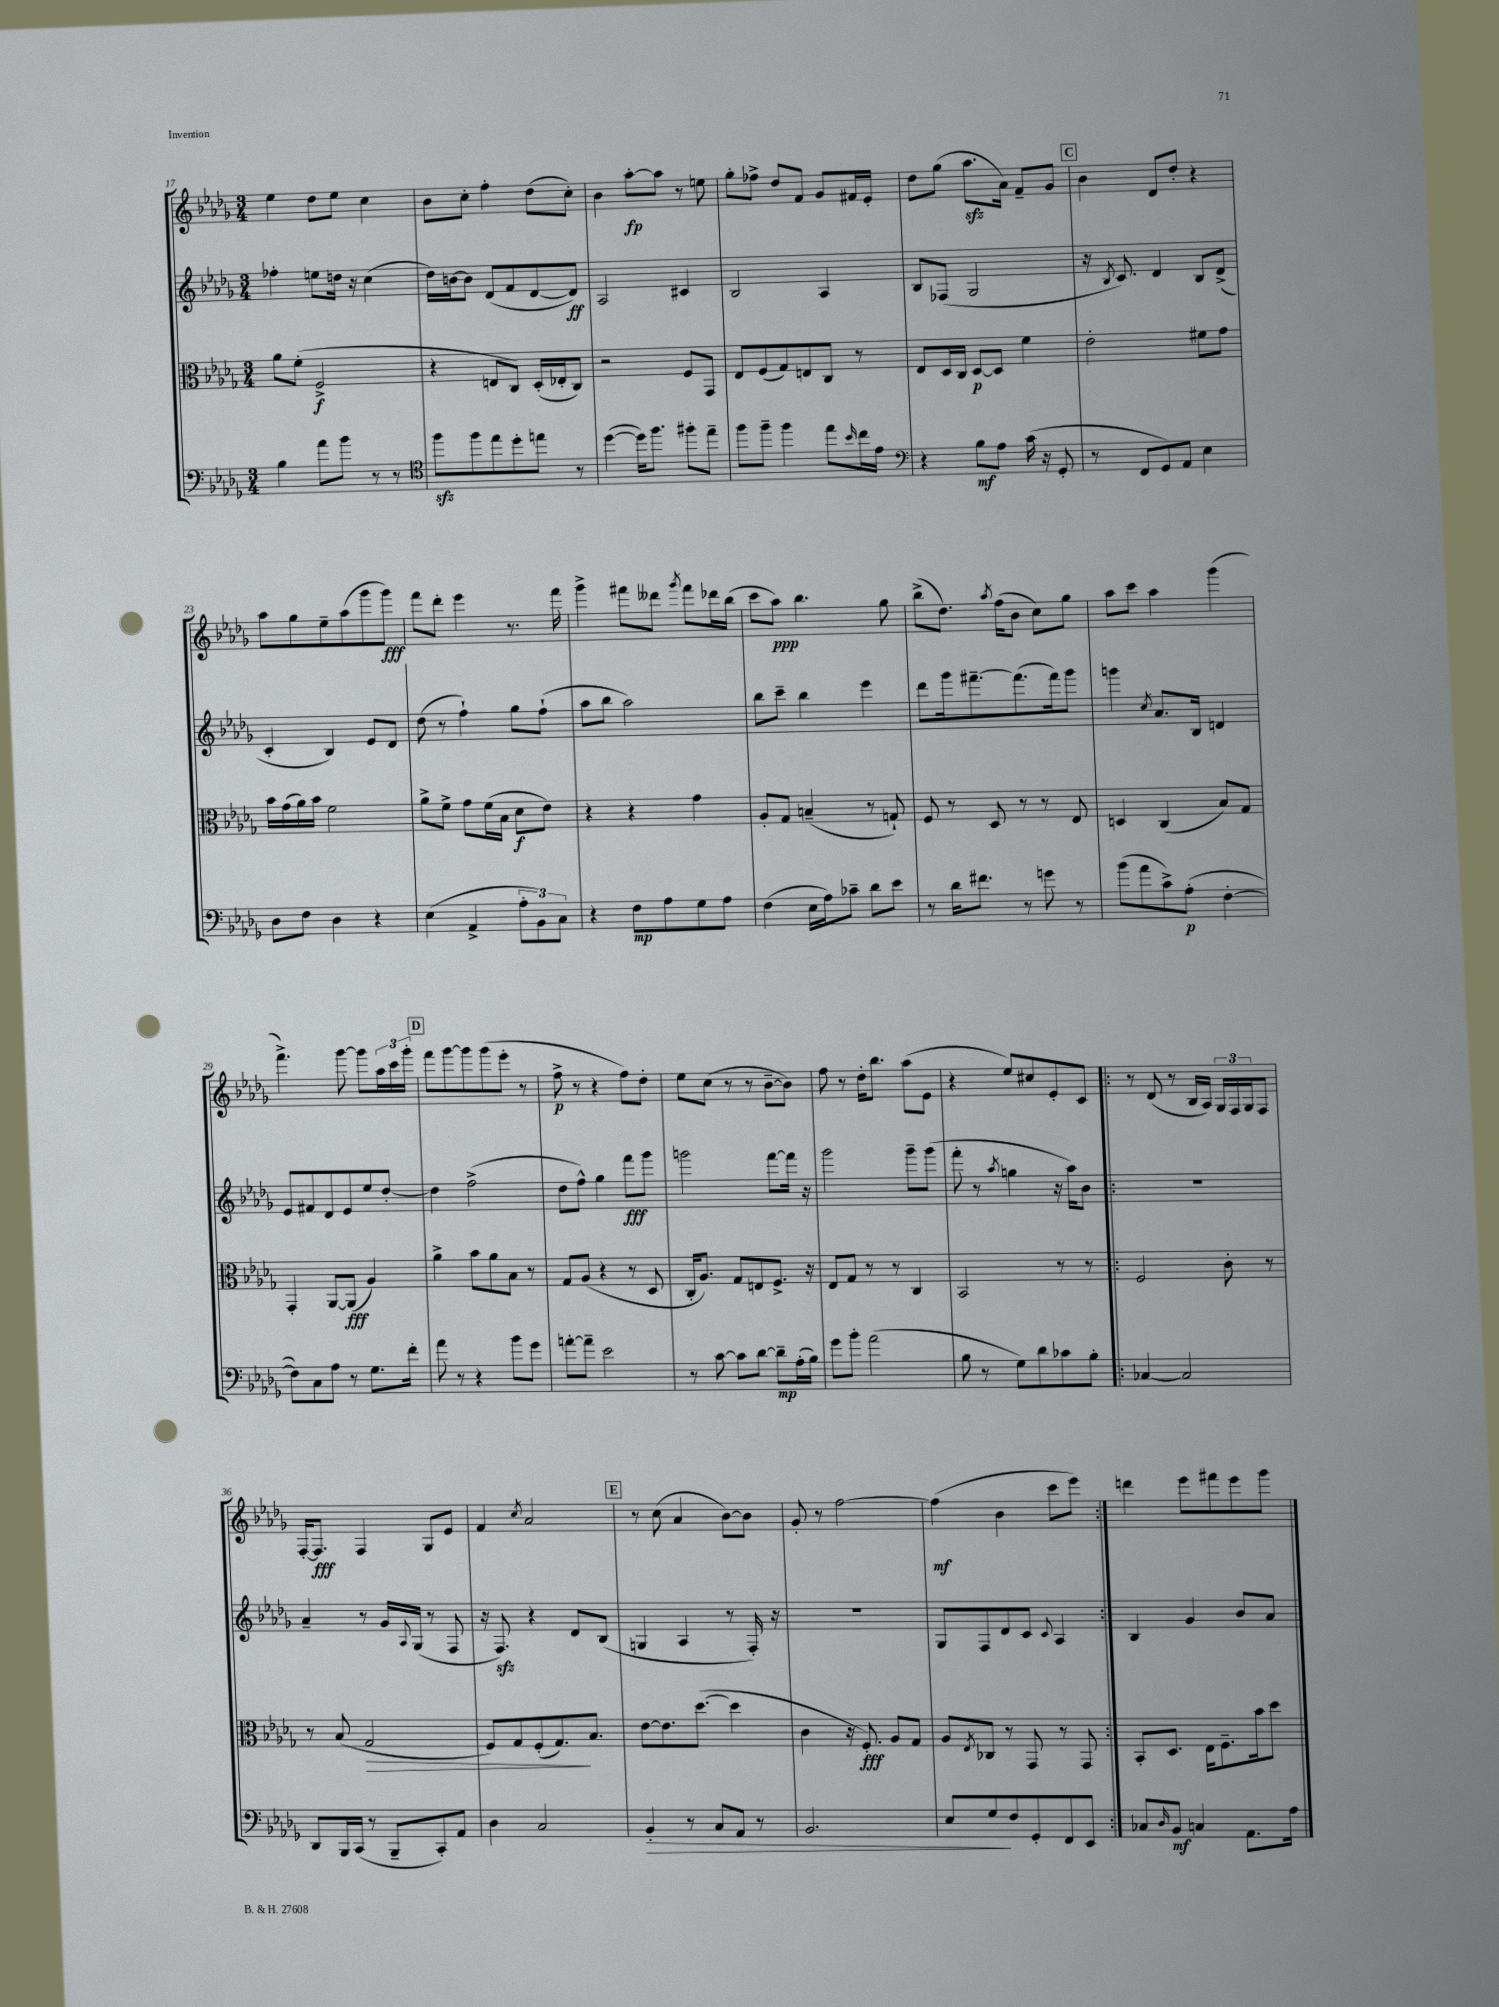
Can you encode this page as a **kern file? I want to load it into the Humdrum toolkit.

**kern	**dynam	**kern	**dynam	**kern	**dynam	**kern	**dynam
*part4	*part4	*part3	*part3	*part2	*part2	*part1	*part1
*staff4	*staff4	*staff3	*staff3	*staff2	*staff2	*staff1	*staff1
*clefF4	*	*clefC3	*	*clefG2	*	*clefG2	*
*k[b-e-a-d-g-]	*	*k[b-e-a-d-g-]	*	*k[b-e-a-d-g-]	*	*k[b-e-a-d-g-]	*
*M3/4	*	*M3/4	*	*M3/4	*	*M3/4	*
=17	=17	=17	=17	=17	=17	=17	=17
4B-\	.	8a-\L	.	4ff-X'\	.	4ee-\	.
.	.	(8f'\J	.	.	.	.	.
8a-\L	.	2F^/	f	8een\L	.	8dd-\L	.
8b-\J	.	.	.	16ddn\Jk	.	8ee-\J	.
.	.	.	.	16r	.	.	.
8r	.	.	.	(4cc\	.	4cc\	.
8r	.	.	.	.	.	.	.
=18	=18	=18	=18	=18	=18	=18	=18
*clefC4	*	*	*	*	*	*	*
8ffzz\L	.	4r	.	16dd-\LL)	.	8b-\L	.
.	.	.	.	[16bn\J	.	.	.
8ff\	.	.	.	8b\J]	.	8cc'\J	.
8ee-\	.	8En/L	.	(8d-/L	.	4ff'\	.
8dd-'\	.	8C/J)	.	8f/	.	.	.
8een\J	.	(16D-'/LL	.	[8d-/	.	(8dd-\L	.
.	.	16E-X'/J	.	.	.	.	.
8r	.	8C/J)	.	8d-/J])	ff	8cc'\J)	.
=19	=19	=19	=19	=19	=19	=19	=19
([4dd-\	.	2r	.	2A-/	.	4b-\	.
16dd-\KL])	.	.	.	.	.	[8aa-'\L	fp
8.ff\J	.	.	.	.	.	.	.
.	.	.	.	.	.	8aa-\J]	.
8ff#X'\L	.	8F/L	.	4c#X/	.	8r	.
8ee-~\J	.	8GG-/J	.	.	.	8een\	.
=20	=20	=20	=20	=20	=20	=20	=20
8ff\L	.	8E-/L	.	2B-/	.	8gg-'\L	.
8ff~\J	.	(8F/	.	.	.	8ff-X^\J	.
4ff\	.	8G-/)	.	.	.	8dd-/L	.
.	.	8En/	.	.	.	8f/J	.
8ee-\L	.	8C/J	.	4A-/	.	8g-/L	.
16qqb-/	.	.	.	.	.	.	.
16cc\L	.	8r	.	.	.	16f#X/L	.
16e-\JJ	.	.	.	.	.	16e-'/JJ	.
=21	=21	=21	=21	=21	=21	=21	=21
*clefF4	*	*	*	*	*	*	*
4r	.	8E-/L	.	8B-/L	.	8dd-\L	.
.	.	16D-/L	.	(8F-X/J	.	(8gg-\J	.
.	.	16C/JJ	.	.	.	.	.
8B-\L	mf	[8D-/L	p	2G-/	.	8.aa-zz\L	.
8A-\J	.	8D-/J]	.	.	.	.	.
.	.	.	.	.	.	16a-\Jk)	.
(16c\	.	4f\	.	.	.	8f~/L	.
16r	.	.	.	.	.	.	.
8GG-'/	.	.	.	.	.	8g-/J	.
!!LO:REH:place=s1:t=C
=22	=22	=22	=22	=22	=22	=22	=22
8r	.	2e-'\	.	16r	.	4b-\	.
.	.	.	.	8qB-/	.	.	.
.	.	.	.	8.c/)	.	.	.
8FF/L	.	.	.	.	.	.	.
8GG-/)	.	.	.	4d-/	.	8d-/L	.
8AA-/J	.	.	.	.	.	8dd-'/J	.
4E-\	.	8f#X\L	.	8B-/L	.	4r	.
.	.	8g-\J	.	(8d-^/J	.	.	.
!!LO:LB:g=z
=23	=23	=23	=23	=23	=23	=23	=23
8D-\L	.	16b-\LL	.	4c'/	.	8aa-\L	.
.	.	(16g-\	.	.	.	.	.
8F\J	.	16a-\)	.	.	.	8gg-\	.
.	.	16b-\JJ	.	.	.	.	.
4D-\	.	2f\	.	4B-/)	.	8ee-~\	.
.	.	.	.	.	.	(8aa-\	.
4r	.	.	.	8e-/L	.	8ggg-\	.
.	.	.	.	8d-/J	.	8ggg-\J)	fff
=24	=24	=24	=24	=24	=24	=24	=24
(4E-\	.	8a-^\L	.	(8dd-\	.	8fff\L	.
.	.	8f^\J	.	8r	.	8ddd-'\J	.
4AA-^/	.	8g-\L	.	4ff`\)	.	4eee-\	.
.	.	(16f\L	.	.	.	.	.
.	.	16B-\JJ	.	.	.	.	.
12A-'\L	.	8d-\L	f	8gg-\L	.	8.r	.
12BB-\)	.	.	.	.	.	.	.
.	.	8e-\J)	.	(8ff`\J	.	.	.
12C\J	.	.	.	.	.	.	.
.	.	.	.	.	.	16fff\	.
=25	=25	=25	=25	=25	=25	=25	=25
4r	.	4r	.	8aa-\L	.	4ggg-^\	.
.	.	.	.	8bb-\J	.	.	.
8F\L	mp	4r	.	2aa-\)	.	8fff#X\L	.
8A-\	.	.	.	.	.	8ddd--X\J	.
.	.	.	.	.	.	8qggg-/	.
8G-\	.	4g-\	.	.	.	8fff#\L	.
8A-\J	.	.	.	.	.	16ddd-X\L	.
.	.	.	.	.	.	(16bb-\JJ	.
=26	=26	=26	=26	=26	=26	=26	=26
(4F\	.	8A-'/L	.	8bb-\L	.	8ccc\L	.
.	.	8G-/J	.	8ccc~\J	.	8aa-\J)	ppp
16E-\LL	.	(4Bn~/	.	4bb-\	.	4.bb-\	.
16A-\J)	.	.	.	.	.	.	.
8c-X~\J	.	.	.	.	.	.	.
8d-\L	.	8r	.	4eee-\	.	.	.
8e-\J	.	8Gn`/)	.	.	.	8gg-\	.
=27	=27	=27	=27	=27	=27	=27	=27
8r	.	8F/	.	8ddd-\L	.	(8bb-^\L	.
16d-\KL	.	8r	.	16ggg-\k	.	8.dd-\J)	.
8.f#X\J	.	.	.	[8.fff#X~\	.	.	.
.	.	8D-/	.	.	.	.	.
.	.	.	.	.	.	8qaa-/	.
.	.	.	.	.	.	(16ff\KL	.
8r	.	8r	.	(8.fff#\]	.	8b-\J	.
8gn\	.	8r	.	.	.	8cc\L)	.
.	.	.	.	16fff#\k)	.	.	.
8r	.	8E-/	.	8ggg-\J	.	8gg-\J	.
=28	=28	=28	=28	=28	=28	=28	=28
(8b-\L	.	4Dn/	.	4gggn\	.	8aa-\L	.
8a-\	.	.	.	.	.	8ccc\J	.
.	.	.	.	8qcc/	.	.	.
8c^\)	.	(4C/	.	8.a-/L	.	4aa-\	.
(8A-'\J	p	.	.	.	.	.	.
.	.	.	.	16B-/Jk	.	.	.
[4F'\	.	8B-/L)	.	4dn/	.	(4ggg-\	.
.	.	8G-/J	.	.	.	.	.
!!LO:LB:g=z
=29	=29	=29	=29	=29	=29	=29	=29
8F\L])	.	4GG-'/	.	8e-/L	.	4.fff^\)	.
8C\	.	.	.	8f#X/	.	.	.
8A-\J	.	[8AA-/L	.	8d-/	.	.	.
8r	.	(8AA-/J]	fff	8e-/	.	[8ggg-\	.
8.G-\L	.	4A-/)	.	8ee-/	.	8ggg-\L]	.
.	.	.	.	[8dd-'/J	.	24aa-\L	.
.	.	.	.	.	.	24ccc\	.
16f'\Jk	.	.	.	.	.	.	.
.	.	.	.	.	.	24ggg-'\JJ	.
!!LO:REH:place=s1:t=D
=30	=30	=30	=30	=30	=30	=30	=30
8a-\	.	4a-^\	.	4dd-\]	.	8fff\L	.
8r	.	.	.	.	.	[8ggg-\	.
4r	.	8b-\L	.	(2ff^\	.	8ggg-\]	.
.	.	8a-\	.	.	.	(8ggg-\	.
8b-\L	.	8B-\J	.	.	.	8eee-'\J	.
8g-\J	.	8r	.	.	.	8r	.
=31	=31	=31	=31	=31	=31	=31	=31
[8an'\L	.	8G-/L	.	8dd-\L	.	8ff^\	p
8a~\J]	.	(8A-/J	.	8ff^^\J)	.	8r	.
2e-\	.	4r	.	4gg-\	.	4r	.
.	.	8r	.	8fff\L	fff	8ff\L)	.
.	.	8D-/	.	8ggg-\J	.	8dd-'\J	.
=32	=32	=32	=32	=32	=32	=32	=32
8r	.	16C'/KL	.	2gggn\	.	8ee-\L	.
.	.	8.A-/J)	.	.	.	.	.
[8c\	.	.	.	.	.	(8cc\J	.
8c\L]	.	8G-/L	.	.	.	8r	.
[8d-\J	.	8En/	.	.	.	8r	.
8d-~\L]	mp	8.F^/J	.	[8fff\L	.	[8b-~\L	.
(16A-'\L	.	.	.	16fff\Jk]	.	8b-\J])	.
16B-\JJ)	.	16r	.	16r	.	.	.
=33	=33	=33	=33	=33	=33	=33	=33
8g-\L	.	8E-/L	.	2ggg-\	.	8ff\	.
8b-'\J	.	8G-/J	.	.	.	8r	.
(2a-\	.	8r	.	.	.	16dd-'\KL	.
.	.	.	.	.	.	8.bb-\J	.
.	.	8r	.	.	.	.	.
.	.	4C/	.	8ggg-~\L	.	(8aa-\L	.
.	.	.	.	(8ggg-\J	.	8e-\J	.
=34	=34	=34	=34	=34	=34	=34	=34
8B-\	.	2BB-/	.	8fff'\	.	4r	.
8r	.	.	.	8r	.	.	.
.	.	.	.	8qaa-/	.	.	.
8G-\L)	.	.	.	4ggn\	.	8ee-/L)	.
8d-\	.	.	.	.	.	8cc#X/	.
8c-X\	.	8r	.	16r	.	8e-'/	.
.	.	.	.	16aa-\KL)	.	.	.
8B-'\J	.	8r	.	8b-\J	.	8c/J	.
=35!|:	=35!|:	=35!|:	=35!|:	=35!|:	=35!|:	=35!|:	=35!|:
[4C-X/	.	2F/	.	2.r	.	8r	.
.	.	.	.	.	.	(8d-/	.
2C-/]	.	.	.	.	.	8r	.
.	.	.	.	.	.	16B-/LL	.
.	.	.	.	.	.	16A-/JJ)	.
.	.	8c'\	.	.	.	24G-/LL	.
.	.	.	.	.	.	24F/	.
.	.	.	.	.	.	24G-/J	.
.	.	8r	.	.	.	8F/J	.
!!LO:LB:g=z
=36	=36	=36	=36	=36	=36	=36	=36
8DD-/L	.	8r	.	4a-~/	.	[16F'/KL	.
.	.	.	.	.	.	8.F/J]	fff
16BBB-/L	.	(8B-/	.	.	.	.	.
(16CC/JJ	.	.	.	.	.	.	.
!	!	!	!LO:HP:b	!	!	!	!
8r	.	2G-/	>	8r	.	4F/	.
8BBB-~/L	.	.	.	16g-/LL	.	.	.
.	.	.	.	8qqA-/	.	.	.
.	.	.	.	(16G-/JJ	.	.	.
8CC'/)	.	.	.	8r	.	8G-/L	.
8AA-/J	.	.	.	8F/	.	8e-/J	.
=37	=37	=37	=37	=37	=37	=37	=37
4D-\	.	8F/L)	.	16r	.	4f/	.
.	.	.	.	8.Fzz/)	.	.	.
.	.	8G-/	.	.	.	.	.
.	.	.	.	.	.	8qcc/	.
2C/	.	(8F'/	.	4r	.	2a-/	.
.	.	8.G-/)	.	.	.	.	.
.	.	.	.	8d-/L	.	.	.
.	.	8.B-/J	]	.	.	.	.
.	.	.	.	(8B-/J	.	.	.
!!LO:REH:place=s1:t=E
=38	=38	=38	=38	=38	=38	=38	=38
!	!LO:HP:b	!	!	!	!	!	!
4BB-'/	>	[8e-\L	.	4Gn/	.	8r	.
.	.	8.e-\]	.	.	.	(8cc\	.
8r	.	.	.	4A-/	.	4a-/	.
.	.	([8.dd-\J	.	.	.	.	.
8C/L	.	.	.	.	.	.	.
8AA-/J	.	4dd-\]	.	8r	.	[8b-\L)	.
8r	.	.	.	16F'/)	.	8b-\J]	.
.	.	.	.	16r	.	.	.
=39	=39	=39	=39	=39	=39	=39	=39
2.BB-/	.	4c\	.	2.r	.	8g-'/	.
.	.	.	.	.	.	8r	.
.	.	16r	.	.	.	[2ff\	.
.	.	8.F'/)	fff	.	.	.	.
.	.	8A-/L	.	.	.	.	.
.	.	8G-/J	.	.	.	.	.
=40	=40	=40	=40	=40	=40	=40	=40
8E-/L	.	8A-/L	.	8G-/L	.	(4ff\]	mf
.	.	8qE-/	.	.	.	.	.
8G-/	.	8C-X/J	.	8F/	.	.	.
8F/	]	8r	.	8d-/	.	4b-\	.
8GG-'/	.	8GG-/	.	8c/J	.	.	.
.	.	.	.	8qqc/	.	.	.
8FF/	.	8r	.	4A-/	.	8ccc\L	.
8EE-/J	.	8GG-/	.	.	.	8eee-\J)	.
=41:|!	=41:|!	=41:|!	=41:|!	=41:|!	=41:|!	=41:|!	=41:|!
8C-X/L	.	8BB-'/L	.	4B-/	.	4dddn\	.
16qqD-/	.	.	.	.	.	.	.
8BB-/J	mf	8.D-/J	.	.	.	.	.
4Cn/	.	.	.	4g-/	.	8eee-\L	.
.	.	16E-\KL	.	.	.	.	.
.	.	8.F~\	.	.	.	8fff#X\	.
8.AA-\L	.	.	.	8b-/L	.	8eee-\	.
.	.	16b-\k	.	.	.	.	.
.	.	8dd-\J	.	8a-/J	.	8ggg-\J	.
16A-\Jk	.	.	.	.	.	.	.
==	==	==	==	==	==	==	==
*-	*-	*-	*-	*-	*-	*-	*-
